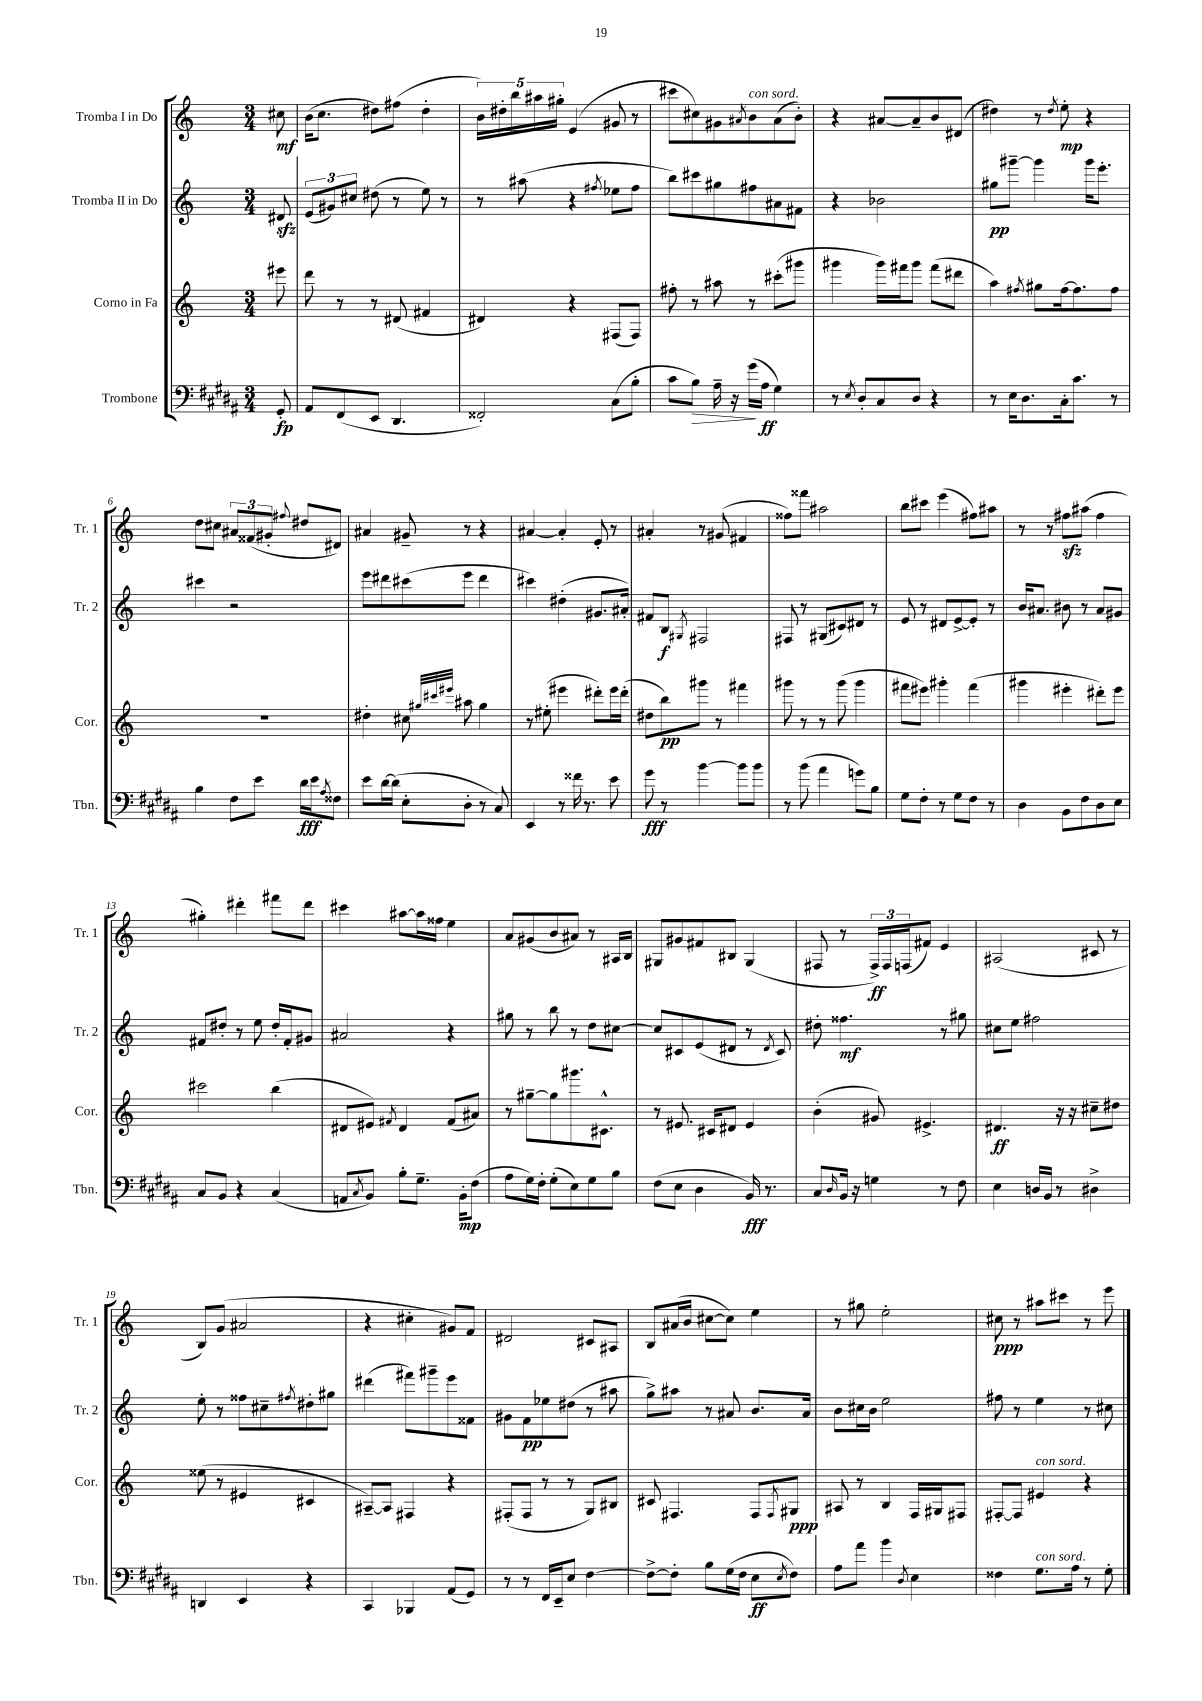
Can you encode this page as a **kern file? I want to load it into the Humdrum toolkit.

**kern	**kern	**kern	**kern
*staff4	*staff3	*staff2	*staff1
*clefF4	*clefG2	*clefG2	*clefG2
*k[f#c#g#d#a#]	*k[]	*k[]	*k[]
*M3/4	*M3/4	*M3/4	*M3/4
8GG#'	8eee#	8d#	8cc#
=	=	=	=
8AA#	8ddd	(12e	(16b
.	.	.	8.cc
.	.	12g#)	.
(8FF#	8r	.	.
.	.	12cc#	.
8EE	8r	(8dd#	8dd#)
4.DD#	(8d#	8r	(8ff#
.	4f#	8ee)	4dd#'
.	.	8r	.
=	=	=	=
2FF##')	4d#)	8r	20b)
.	.	.	20dd#'
.	.	.	20bb
.	.	(8aa#	.
.	.	.	20aa#
.	.	.	20gg#'
.	4r	4r	(4e
.	.	8qff#	.
(8C#	(8F#	8ee-	8g#
8B'	8F#)	8ff#	8r
=	=	=	=
8c#	8ff#'	8bb)	8ccc#
8B)	8r	8ccc#	8cc#)
16A#~	8aa#	8gg#	8g#
16r	.	.	.
.	.	.	8qa#
(16g#	8r	8ff#	8b
16A#	.	.	.
4G#)	(8ccc#'	8a#	(8a#
.	8ggg#	8f#	8b')
=	=	=	=
8r	4ggg#	4r	4r
8qE	.	.	.
8D#'	.	.	.
8C#	16ggg#)	2b-	[8a#
.	16fff#	.	.
8D#	8ggg#	.	8a#~]
4r	(8fff#	.	8b
.	8ddd#	.	(8d#
=	=	=	=
8r	4aa)	8gg#	4dd#)
16E	.	[8ggg#~	.
8.D#	.	.	.
.	8qff#	.	.
.	8gg#	4ggg#]	8r
.	.	.	8qdd#
16C#'	[16ff#	.	8ee'
8.c#	8.ff#]	.	.
.	.	16ggg#	4r
.	.	8.eee'	.
8r	8ff#	.	.
=	=	=	=
4B	2.r	4ccc#	8dd
.	.	.	8cc#
8F#	.	2r	12a#
.	.	.	(12f##
8e	.	.	.
.	.	.	12g#'
.	.	.	8qqff#
16d#	.	.	8dd#
16e	.	.	.
8qA#	.	.	.
8F##	.	.	8d#)
=	=	=	=
8e	4dd#'	8eee	4a#
[16d#	.	8ddd#	.
(16d#]	.	.	.
8E'	8cc#	(8ccc#	8g#~
.	32qqgg#	.	.
.	32qqccc#	.	.
.	32qqeee#	.	.
8D#'	8aa#	8eee	8r
8r	4gg#	4ddd#	4r
8C#)	.	.	.
=	=	=	=
4EE	8r	4ccc#)	[4a#
.	(8ee#'	.	.
8r	4eee#	(4dd#'	4a#']
16f##	.	.	.
8.r	.	.	.
.	8ddd#')	8.g#	8e'
8e	16eee#	.	8r
.	(16ddd#'	16a#')	.
=	=	=	=
8g#	8dd#	8f#	4a#'
8r	8bb)	8B	.
.	.	8qG#	.
[4b	8ggg#	2F#	8r
.	8r	.	(8g#
8b]	4fff#	.	4f#
8b	.	.	.
=	=	=	=
8r	8ggg#	8F#	8ff##)
(8b	8r	8r	8fff##
4a#	8r	(8G#	2aa#
.	(8ggg#	8c#)	.
8g)	4ggg#	8d#	.
8B	.	8r	.
=	=	=	=
8G#	8fff#	8e	8bb
8F#'	8eee#)	8r	8ccc#
8r	4ggg#'	8d#	(4eee
8G#	.	[8e^	.
8F#	(4fff#	8e']	8ff#)
8r	.	8r	8aa#
=	=	=	=
4D#	4ggg#	16b	8r
.	.	8.a#	.
.	.	.	8r
8BB	4eee#'	8b#	8ff#
8F#	.	8r	(8aa#
8D#	8ddd#')	8a#	4ff#
8E	8eee#	8g#	.
=	=	=	=
8C#	2ccc#	8f#	4gg#')
8BB	.	8dd#'	.
4r	.	8r	4ddd#'
.	.	8ee	.
(4C#	(4bb	16dd#'	8fff#
.	.	16f#'	.
.	.	8g#	8ddd#
=	=	=	=
8AA	8d#	2a#	4ccc#
8qC#	.	.	.
8BB)	8e#)	.	.
.	8qf#	.	.
8B'	4d#	.	[8aa#
8.G#~	.	.	16aa#]
.	.	.	16ff##
.	(8f#	4r	4ee
16BB'	.	.	.
(8F#	8a#)	.	.
=	=	=	=
8A#	8r	8gg#	8a
16G#)	[8gg#~	8r	(8g#
16F#'	.	.	.
(8G#'	8gg#]	8bb	8b
8E)	8.ggg#	8r	8a#)
8G#	.	8dd	8r
.	8.c#^^	.	.
8B	.	[8cc#	16A#
.	.	.	16B
=	=	=	=
(8F#	8r	8cc#]	8G#
8E	8.e#	8c#	8g#
4D#	.	(8e	8f#
.	16c#	.	.
.	8d#	8d#	8B#
16BB)	4e#	8r	(4G#
8.r	.	.	.
.	.	8qd#	.
.	.	8c#)	.
=	=	=	=
8C#	(4b'	8dd#'	8F#
16qqD#	.	.	.
16BB	.	4.ff##	8r
16r	.	.	.
4G	8g#)	.	24F#^)
.	.	.	24F#
.	.	.	(24F
.	4.e#^	.	8f#)
8r	.	8r	4e
8F#	.	8gg#	.
=	=	=	=
4E	4.d#	8cc#	(2A#
.	.	8ee	.
16D	.	2ff#	.
16BB	.	.	.
8r	16r	.	.
.	16r	.	.
4D#^	8cc#~	.	8c#
.	8dd#	.	8r
=	=	=	=
4DD	(8ee##	8ee'	8B)
.	8r	8r	(8g
4EE	4e#	8ff##	2a#
.	.	8cc#~	.
.	.	8qff#	.
4r	4c#	8dd#'	.
.	.	8gg#	.
=	=	=	=
4CC#	[8A#~)	(4ddd#	4r
.	8A#]	.	.
4BBB-	4F#	8fff#)	4cc#'
.	.	8ggg#~	.
(8AA#	4r	8eee	8g#)
8GG#)	.	8f##	8f
=	=	=	=
8r	(8F#'	8g#	2d#
8r	8F#	8f	.
16FF#	8r	8ee-	.
16EE~	.	.	.
8E	8r	(8dd#	.
[4F#	8G)	8r	8c#
.	8B#	8aa#	8A#
=	=	=	=
8F#^_	8c#	8gg^)	8B
8F#']	4.F#	8aa#	(16a#
.	.	.	16b
8B	.	8r	[8cc#
(16G#	.	8a#	8cc#])
16F#	.	.	.
8E	8F#	8.b	4ee
8qE	8qF#	.	.
8F#)	8G#	.	.
.	.	16a#	.
=	=	=	=
8A#	8A#	8b	8r
8a#	8r	16cc#	8gg#
.	.	16b	.
4b	4B	2ee	2ee'
8qD#	.	.	.
4E	16F	.	.
.	16G#	.	.
.	8F#	.	.
=	=	=	=
4F##	[8F#'	8ff#	8cc#
.	8F#]	8r	8r
8.G#	4e#	4ee	8aa#
.	.	.	8ccc#
16A#	.	.	.
8r	4r	8r	8r
8G#'	.	8cc#	8eee
==	==	==	==
*-	*-	*-	*-
